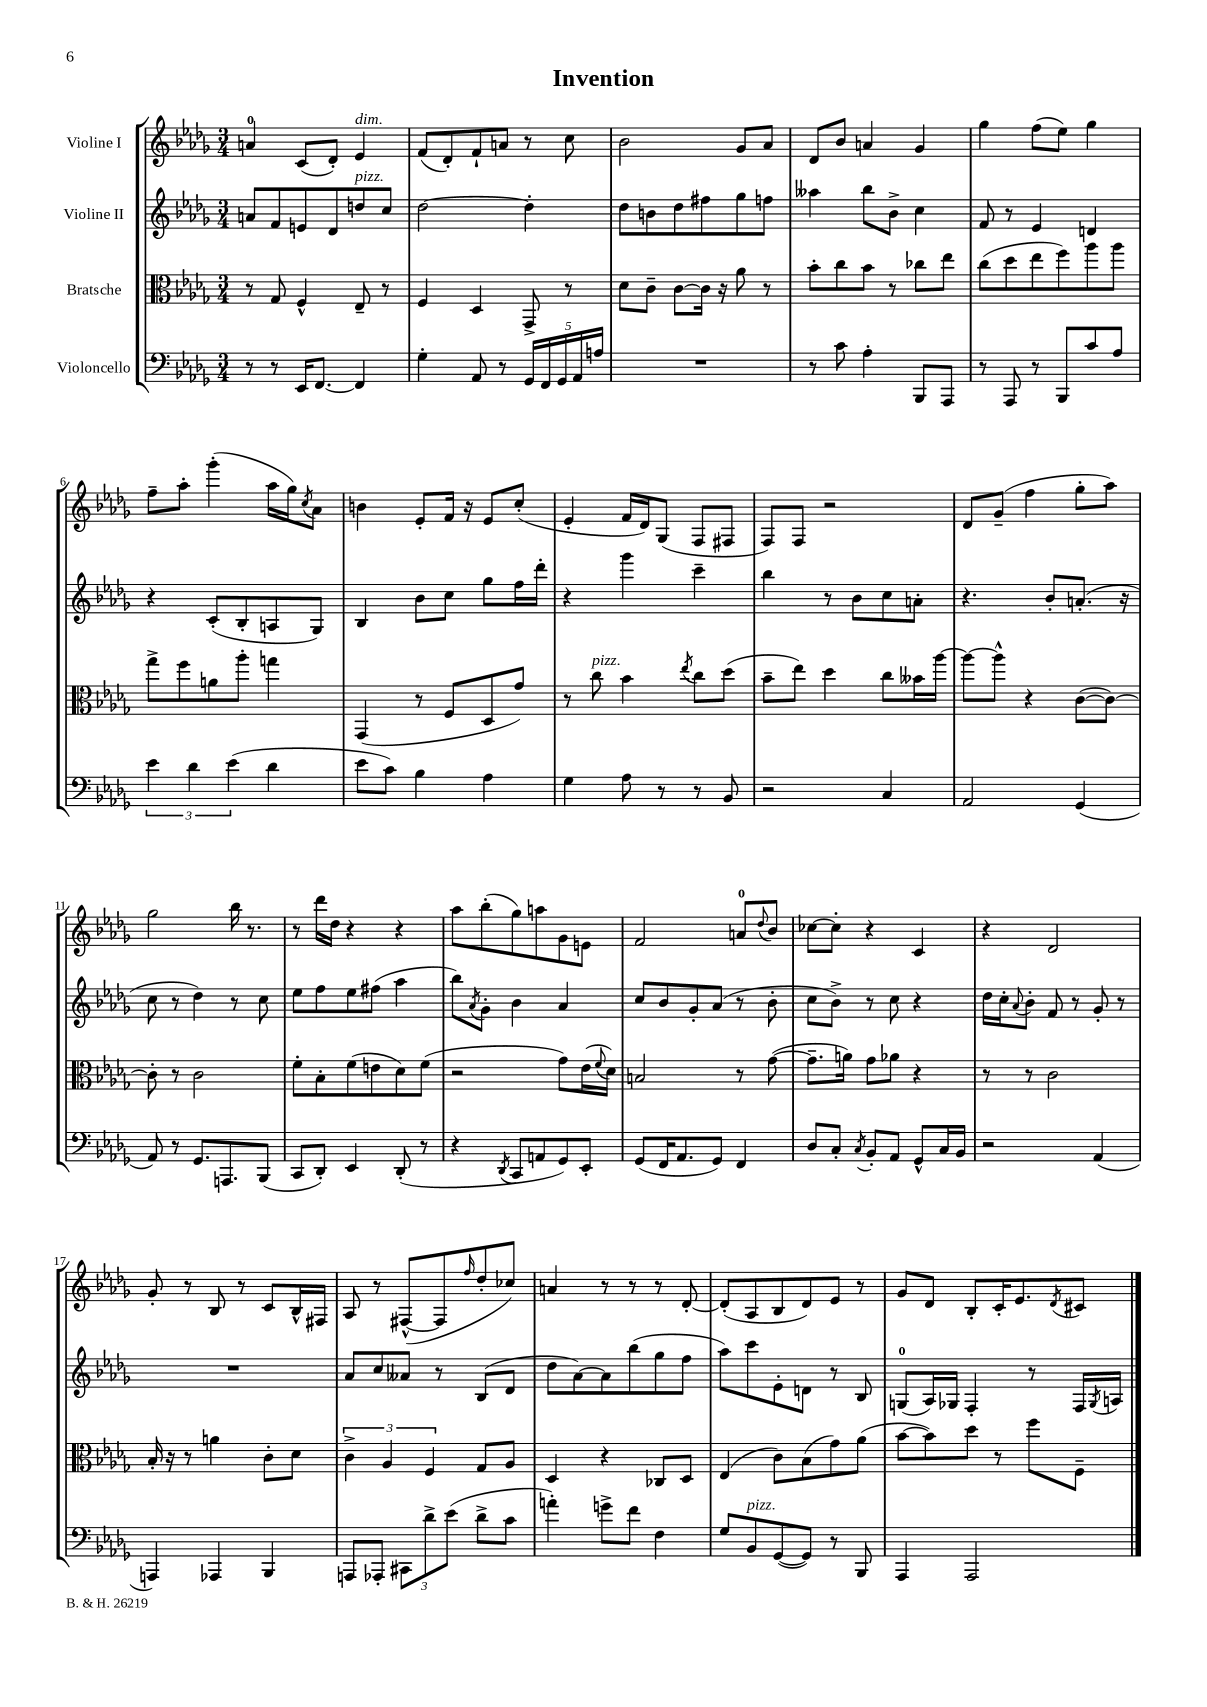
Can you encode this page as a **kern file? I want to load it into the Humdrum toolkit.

**kern	**kern	**kern	**kern
*staff4	*staff3	*staff2	*staff1
*clefF4	*clefC3	*clefG2	*clefG2
*k[b-e-a-d-g-]	*k[b-e-a-d-g-]	*k[b-e-a-d-g-]	*k[b-e-a-d-g-]
*M3/4	*M3/4	*M3/4	*M3/4
8r	8r	8a/L	4a/
8r	8G-/	8f/	.
16EE-/LK	4F^^/	8e/	(8c/L
[8.FF/J	.	.	.
.	.	8d-/	8d-'/J)
4FF/]	8E-~/	8dd/	4e-/
.	8r	8cc/J	.
=	=	=	=
4G-'\	4F/	[2dd-\	(8f/L
.	.	.	8d-'/)
8AA-/	4D-/	.	8f`/
8r	.	.	8a/J
20GG-/LL	8GG-^/	4dd-'\]	8r
20FF/	.	.	.
20GG-/	.	.	.
.	8r	.	8cc\
20AA-/	.	.	.
20A/JJ	.	.	.
=	=	=	=
2.r	8d-\L	8dd-\L	2b-\
.	8c~\J	8b\	.
.	[8c\L	8dd-\	.
.	16c\]Jk	8ff#\	.
.	16r	.	.
.	8a-\	8gg-\	8g-/L
.	8r	8ff\J	8a-/J
=	=	=	=
8r	8b-'\L	4aa--\	8d-/L
8c\	8cc\	.	8b-/J
4A-'\	8b-\J	8bb-\L	4a/
.	8r	8b-^\J	.
8BBB-/L	8cc-\L	4cc\	4g-/
8AAA-/J	8ee-\J	.	.
=	=	=	=
8r	(8cc\L	8f/	4gg-\
8AAA-/	8dd-\	8r	.
8r	8ee-\	4e-/	(8ff\L
8BBB-/L	8ff\)	.	8ee-\J)
8c/	8aa-\	4d/	4gg-\
8A-/J	8aa-\J	.	.
=	=	=	=
6e-\	8gg-^\L	4r	8ff~\L
.	8ff\	.	8aa-'\J
6d-\	.	.	.
.	8a\	(8c'/L	(4ggg-'\
(6e-\	.	.	.
.	8aa-'\J	8B-'/	.
4d-\	4gg\	8A/	16aa-\LL
.	.	.	16gg-\J)
.	.	.	8qcc/
.	.	8G-/J)	8a-\J
=	=	=	=
8e-\L	(4GG-/	4B-/	4b\
8c\J)	.	.	.
4B-\	8r	8b-\L	8e-'/L
.	8F/L	8cc\J	16f/Jk
.	.	.	16r
4A-\	8D-/	8gg-\L	8e-/L
.	8g-/J)	16ff\L	(8cc'/J
.	.	16ddd-'\JJ	.
=	=	=	=
4G-\	8r	4r	4e-'/
.	8cc\	.	.
8A-\	4b-\	4ggg-\	16f/LL
.	.	.	16d-/J)
8r	.	.	(8G-/J
.	8qee-/	.	.
8r	8cc\L	4ccc~\	8F/L
8BB-/	(8dd-\J	.	8F#/J
=	=	=	=
2r	8b-~\L	4bb-\	8F/L)
.	8ee-\J)	.	8F/J
.	4dd-\	8r	2r
.	.	8b-\L	.
4C/	8cc\L	8cc\	.
.	16b--\L	8a'\J	.
.	[16aa-\JJ	.	.
=	=	=	=
2AA-/	8aa-\_L	4.r	8d-/L
.	8aa-^^\]J	.	(8g-~/J
.	4r	.	4ff\
.	.	8b-'/L	.
(4GG-/	([8c\L	(8.a'/J	8gg-'\L
.	8c\_J)	.	8aa-\J)
.	.	16r	.
=	=	=	=
8AA-/)	8c'\]	8cc\	2gg-\
8r	8r	8r	.
8.GG-/L	2c\	4dd-\)	.
8.AAA/	.	.	.
.	.	8r	16bb-\
.	.	.	8.r
(8BBB-/J	.	8cc\	.
=	=	=	=
8CC/L	8f'\L	8ee-\L	8r
8DD-'/J)	8B-'\	8ff\	16ddd-\LL
.	.	.	16dd-\JJ
4EE-/	(8f\	8ee-\	4r
.	8e\	(8ff#\J	.
(8DD-'/	8d-\)	4aa-\	4r
8r	(8f\J	.	.
=	=	=	=
4r	2r	8bb-\L)	8aa-\L
.	.	8qa-/	.
.	.	8g-'\J	(8bb-'\
8qDD-/	.	.	.
8CC/L	.	4b-\	8gg-\)
8AA/	.	.	8aa\
8GG-/)	8g-\L)	4a-/	8g-\
8EE-'/J	(16e-\L	.	8e\J
.	8qqf/	.	.
.	16d-\JJ)	.	.
=	=	=	=
(8GG-/L	2B/	8cc/L	2f/
16FF/K	.	8b-/	.
8.AA-/	.	.	.
.	.	8g-'/	.
8GG-/J)	.	(8a-/J	.
4FF/	8r	8r	8a/L
.	.	.	8qqdd-/
.	([8g-\	8b-'\	8b-/J
=	=	=	=
8D-/L	8.g-~\]L	8cc\L	[8cc-\L
8C'/J	.	8b-^\J)	8cc-'\]J
.	16a\Jk)	.	.
8qC/	.	.	.
8BB-'/L	8g-\L	8r	4r
8AA-/J	8a-\J	8cc\	.
8GG-^^/L	4r	4r	4c/
16C/L	.	.	.
16BB-/JJ	.	.	.
=	=	=	=
2r	8r	16dd-\LL	4r
.	.	16cc'\J	.
.	.	8qqa-/	.
.	8r	8b-'\J	.
.	2c\	8f/	2d-/
.	.	8r	.
(4AA-/	.	8g-'/	.
.	.	8r	.
=	=	=	=
4AAA/)	16B-'/	2.r	8g-'/
.	16r	.	.
.	8r	.	8r
4AAA-/	4a\	.	8B-/
.	.	.	8r
4BBB-/	8c'\L	.	8c/L
.	8d-\J	.	16B-^^/L
.	.	.	16F#/JJ
=	=	=	=
8AAA/L	6c^\	8a-/L	8A-/
8AAA-'/J	.	8cc/	8r
.	6A-/	.	.
12CC#\L	.	8a--/J	([8F#^^/L
12d-^\	6F/	.	.
.	.	8r	8F#/]
(12e-\J	.	.	.
.	.	.	16qqff/
8d-^\L	8G-/L	(8B-/L	8dd-'/
8c\J	8A-/J	8d-/J	8cc-/J)
=	=	=	=
4a'\)	4D-/	8dd-\L	4a/
.	.	[8a-\)	.
8g^\L	4r	8a-\]	8r
8f\J	.	(8bb-\	8r
4F\	8C-/L	8gg-\	8r
.	8D-/J	8ff\J	[8d-'/
=	=	=	=
8G-/L	(4E-/	8aa-\L)	(8d-'/]L
8BB-/	.	8ccc\	8A-/
([8GG-/	8c\L)	8e-'\	8B-/
8GG-/]J)	(8B-\	8d\J	8d-/)
8r	8g-\)	8r	8e-/J
8BBB-/	(8a-\J	8B-/	8r
=	=	=	=
4AAA-/	[8b-\L	(8G/L	8g-/L
.	8b-\])	16A-/L)	8d-/J
.	.	16G-/JJ	.
2AAA-/	8dd-\J	4F'/	8B-'/L
.	8r	.	16c'/K
.	.	.	8.e-/
.	8ff\L	8r	.
.	.	.	8qd-/
.	8F~\J	16F/LL	8c#/J
.	.	8qG-/	.
.	.	16A/JJ	.
==	==	==	==
*-	*-	*-	*-
